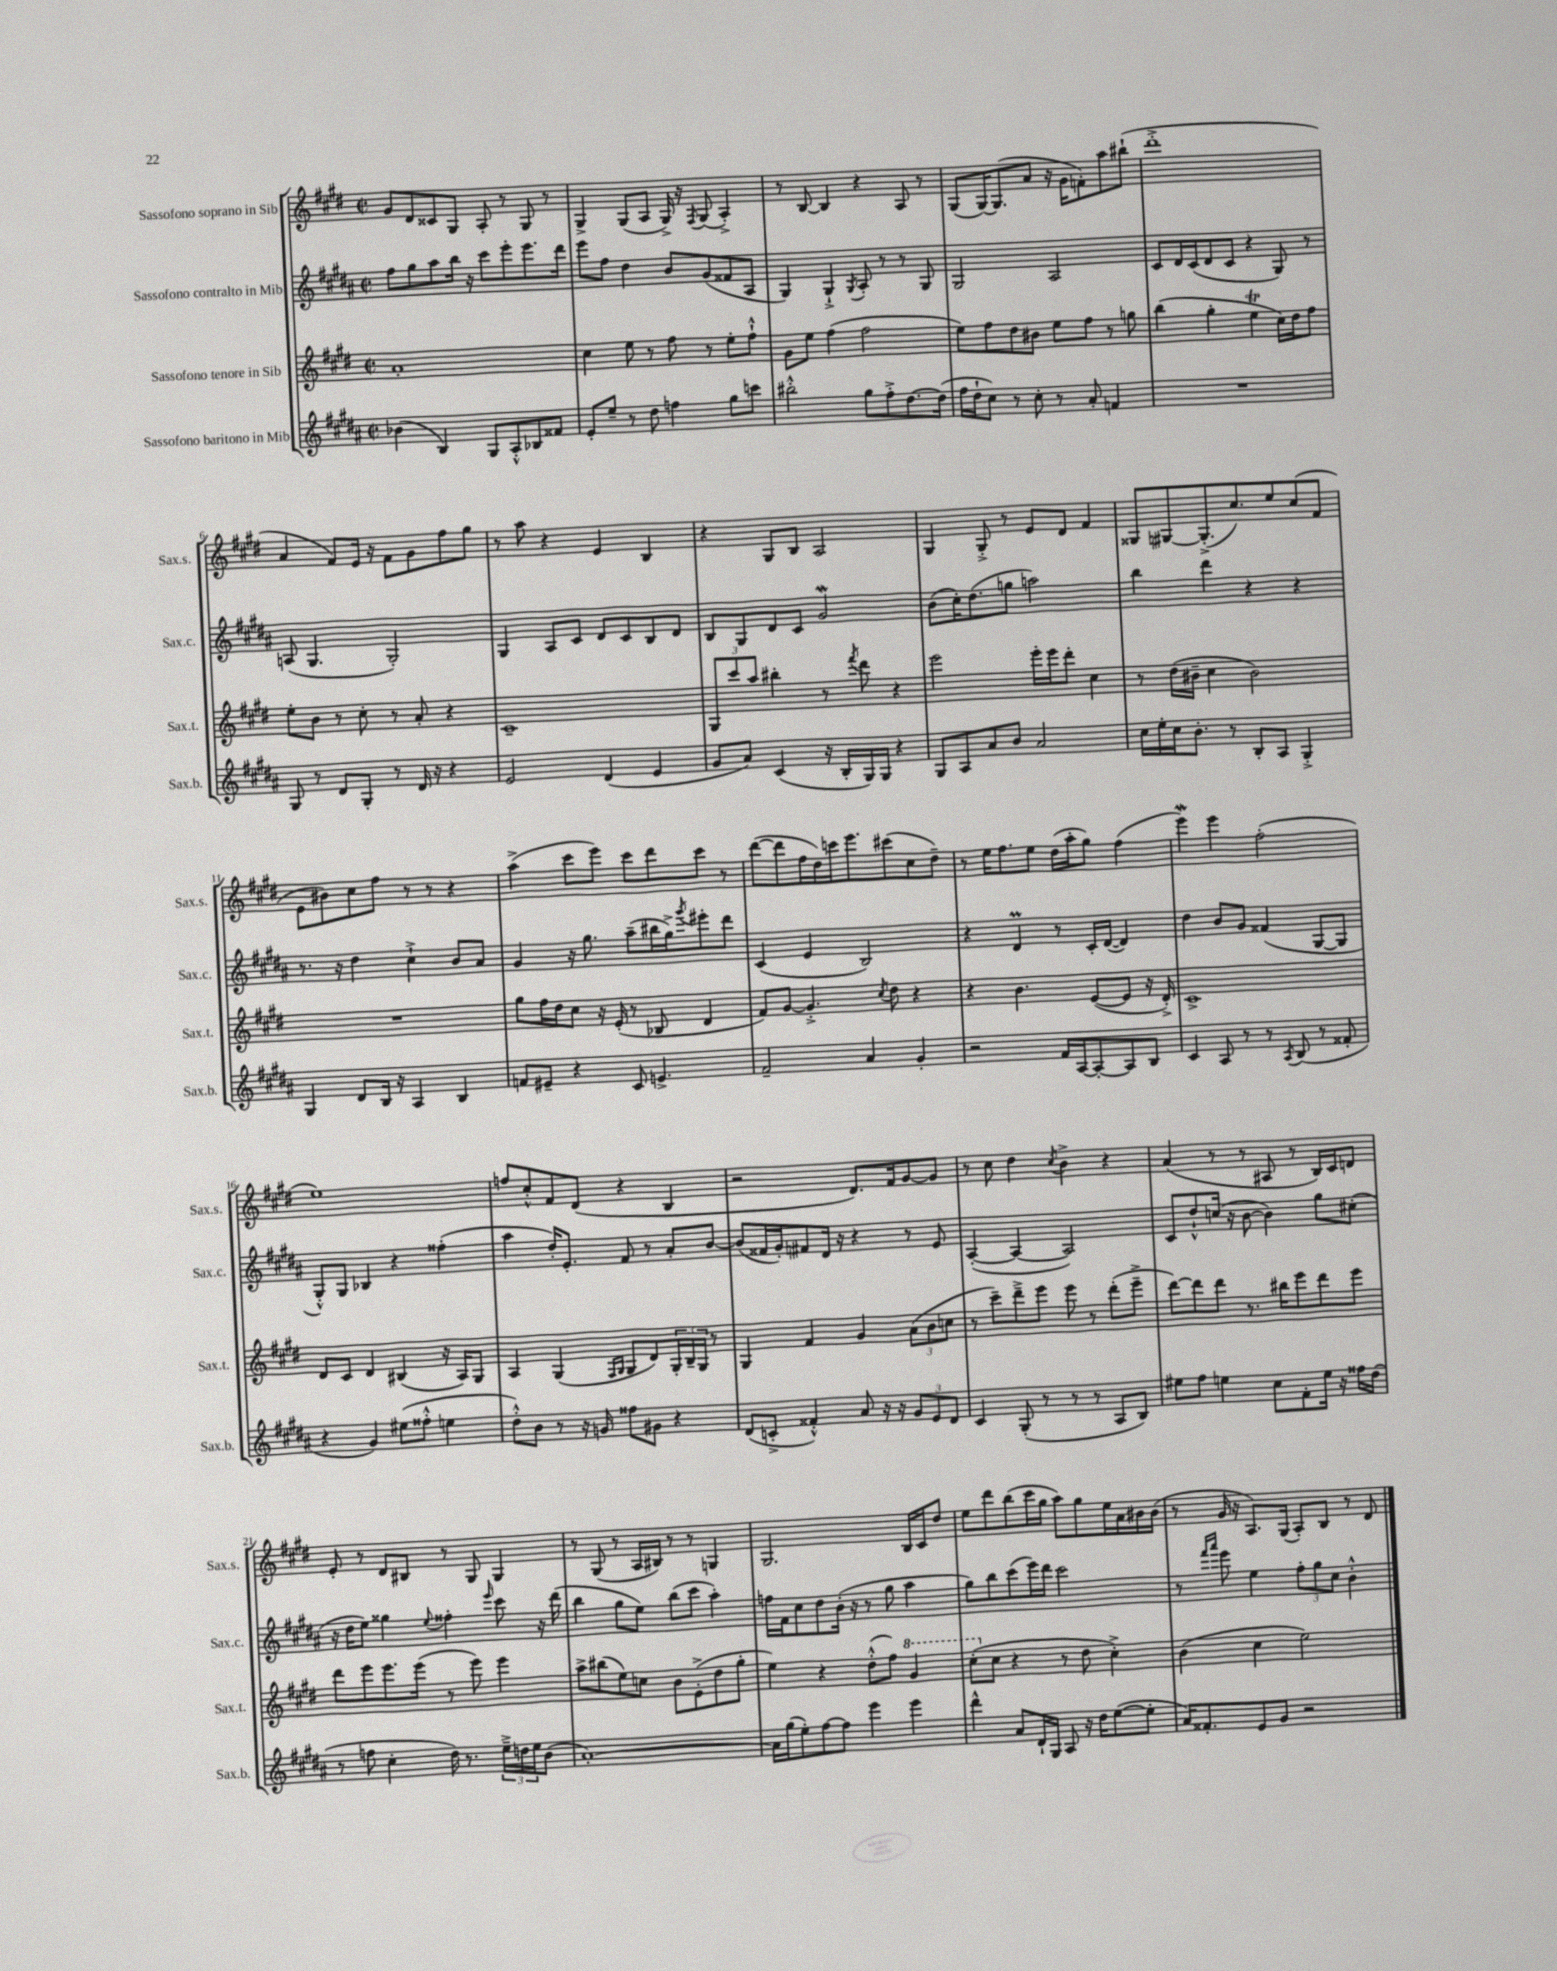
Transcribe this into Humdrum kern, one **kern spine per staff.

**kern	**kern	**kern	**kern
*staff4	*staff3	*staff2	*staff1
*clefG2	*clefG2	*clefG2	*clefG2
*k[f#c#g#d#a#]	*k[f#c#g#d#]	*k[f#c#g#d#a#]	*k[f#c#g#d#]
*M2/2	*M2/2	*M2/2	*M2/2
*met(c|)	*met(c|)	*met(c|)	*met(c|)
(4b-\	1a'	8ff#\L	8g#/L
.	.	8gg#\	8d#/
4B/)	.	8aa#\	8c##/
.	.	16bb\Jk	8G#/J
.	.	16r	.
8G#/L	.	8ccc#\L	8A'/
8A#'^^/	.	8eee'\	8r
8B-/	.	8.eee\	8G#/
8f##/J	.	.	8r
.	.	16ddd#\Jk	.
=	=	=	=
8e'/L	4cc#\	8eee\L	4G#^/
8ee~/J	.	8ff#\J	.
8r	8ee\	4dd#\	(8G#/L
8dd#\	8r	.	8A/J
4ff\	8ff#\	8b/L	16G#^/)
.	.	.	16r
.	.	.	8qF#/
.	8r	(8g#/	(8G#/
8gg#\L	8ee'\L	8f##/	4A'^/)
8ccc\J	8ff#`^^\J	8A#/J	.
=	=	=	=
2bb#'^^\	8g#\L	4G#/)	8r
.	8ee\J	.	[8B/
.	(4ff#\	4G#`^/	4B/]
.	.	8qG#/	.
8gg#\L	2ff#\	8A#'/	4r
8ff#'^\	.	8r	.
[8.dd#\	.	8r	8A/
.	.	8G#/	8r
(16dd#\]Jk	.	.	.
=	=	=	=
16ff#\LL	8ee\L)	2G#/	(8G#/L
16dd#`\J	.	.	.
8cc#\J)	8ff#\	.	[16G#/K)
.	.	.	(8.G#/]
8r	8dd#\	.	.
8cc#'\	8b#\J	.	8a/J
8r	8ee\L	2A#/	16r
.	.	.	16g#\LK
8a#'/	8ff#\J	.	8f'\)
4f/	8r	.	8aa\
.	8gg\	.	(8bb#`\J
=	=	=	=
1r	(4bb\	8c#/L	1ddd#'^
.	.	16d#/L	.
.	.	(16c#/J	.
.	4gg#'\	8d#/	.
.	.	8c#/J	.
.	4ee\	4r	.
.	16cc#\LL)	8G#/)	.
.	16dd#\J	.	.
.	8ff#\J	8r	.
=	=	=	=
8G#/	8ee'\L	(8A/	4a/
8r	8b\J	4.G#/	.
8d#/L	8r	.	8f#/L)
8G#'/J	8cc#'\	.	16e/Jk
.	.	.	16r
8r	8r	2G#'/)	8f#\L
16d#/	8a'/	.	8g#\
16r	.	.	.
4r	4r	.	8ff#\
.	.	.	8gg#\J
=	=	=	=
2e/	1c#~	4G#/	8r
.	.	.	8aa\
.	.	8A#/L	4r
.	.	8c#/J	.
(4d#/	.	8d#/L	4e/
.	.	8c#/	.
4e/	.	8B/	4B/
.	.	8d#/J	.
=	=	=	=
8g#/L	12G#/L	8B/L	4r
.	12ccc#/	.	.
8a#/J)	.	8G#/	.
.	12aa/J	.	.
(4c#/	4bb#'\	8d#/	8G#/L
.	.	8c#/J	8B/J
16r	8r	2g#/	2A/
16B'/LL	.	.	.
.	8qfff#/	.	.
16G#/)	8ddd#\	.	.
16G#/JJ	.	.	.
4r	4r	.	.
=	=	=	=
8G#/L	2eee\	(8b\L	4G#/
8A#/	.	16cc#'\K)	.
.	.	(8.dd#\	.
8a#/	.	.	8G#'^/
8b/J	.	8gg\J	8r
2a#/	16eee'\LL	2aa\)	8e/L
.	16eee\J	.	.
.	8ddd#'\J	.	8d#/J
.	4cc#\	.	4f#/
=	=	=	=
16cc#\LL	8r	4bb\	8G##/L
16ee'\	.	.	.
16cc#\J	(16dd#\LL	.	[8G#/
8.b'\J	16b#~\JJ	.	.
.	4cc#\	4ddd#\	(8.G#'^/]
8r	.	.	.
.	.	.	8.cc#/)
8B'/L	2b#\)	4r	.
8A#/J	.	.	8ee/
4G#'^/	.	4r	(8cc#/
.	.	.	8f#/J
=	=	=	=
4G#/	1r	8.r	8e\L
.	.	.	8b#\)
.	.	16r	.
8d#/L	.	4dd#\	8cc#\
16B/Jk	.	.	8ff#\J
16r	.	.	.
4A#/	.	4cc#`^\	8r
.	.	.	8r
4B/	.	8b/L	4r
.	.	8a#/J	.
=	=	=	=
8f/L	8gg#\L	4g#/	(4aa^\
8e#~/J	16ff#\L	.	.
.	16dd#\J	.	.
4r	8cc#\J	16r	8ccc#\L
.	.	8.gg#\	.
.	16r	.	8eee\J)
.	(16e'/	.	.
8c#/	8r	(8aa#~\L	8ccc#\L
4.e^/	8B-/	16bb#\L	8ddd#\
.	.	16gg#^\J)	.
.	.	8qggg#/	.
.	4d#/	8eee#'\	8ccc#\J
.	.	8ddd#\J	8r
=	=	=	=
2f#~/	8f#/L)	(4c#/	([8ddd#\L
.	[8g#/J	.	8ddd#\]
.	4.g#'^/]	4e/	16ff#\L
.	.	.	16dd#\)
.	.	.	16ccc\J
.	.	.	8.eee\
4a#/	.	2B/)	.
.	8qcc#/	.	.
.	8dd#\	.	(8ccc#\
4g#'/	4r	.	8cc#\
.	.	.	8dd#~\J)
=	=	=	=
2r	4r	4r	8r
.	.	.	16ee\LK
.	.	.	8.ff#\
.	4.b\	4d#/	.
.	.	.	8ee\J
16f#/LL	.	8r	(16dd#\LL
[16A#/J	.	.	16aa'\J
8A#'/_	([8e/L	16c#'/LL	8gg#\J)
.	.	([16d#/JJ	.
8A#/]	8e/]J	4d#/])	(4ff#\
8B/J	16r	.	.
.	16d#'^/)	.	.
=	=	=	=
4c#/	1c#^	4dd#\	4eee\)
8A#/	.	8b/L	4eee\
8r	.	8g#/J	.
8r	.	(4f##/	(2ff#'\
8qA#/	.	.	.
(8B/	.	.	.
8r	.	[8G#/L	.
8f##'/	.	8G#/]J	.
=	=	=	=
4r	8d#/L	8G#'^^/L)	1ee)
.	8c#/J	8G#/J	.
4g#/)	4d#/	4B-/	.
(8ee#\L	(4B#/	4r	.
8ff##'^^\J	.	.	.
4ee\	16r	(4ff##'\	.
.	16A/LK)	.	.
.	8G#/J	.	.
=	=	=	=
8dd#'^^\L)	4A/	4aa#\	8ff/L
8b\J	.	.	8cc#'^^/
8r	(4G#/	16dd#'/LK)	8f#/
.	.	8.e'/J	.
16r	.	.	(8d#/J
16g/	.	.	.
.	16qqF#/LL	.	.
.	16qqG#/JJ	.	.
8ff##\L	8G#/L	8f#/	4r
8g#\J	8d#/)	8r	.
4r	24G#'/L	8a#'/L	4B/
.	24B~/	.	.
.	24G#/JJ	.	.
.	8r	[8b/J	.
=	=	=	=
(8d#/L	4G#/	(8b/]L	2r
8c'^/J	.	16f##/L	.
.	.	16g#'/J)	.
4f##'^^/)	4f#/	8f#/	.
.	.	16d#/Jk	.
.	.	16r	.
8a#/	4g#/	4r	8.d#/L)
16r	.	.	.
16r	.	.	16f#/k
12g#/L	(12a\L	8r	[8g#/
12e/	12b\	.	.
.	.	8e/	8g#/]J
12d#/J	12cc\J	.	.
=	=	=	=
4c#/	8r	([4A#'/	8r
.	8ccc#~\L)	.	8cc#\
(8G#'/	8ddd#~^\	4A#/_	4dd#\
8r	8eee\J	.	.
.	.	.	8qcc#/
8r	8eee\	2A#/])	4b^\
8r	8r	.	.
8A#/L	(8ddd#'\L	.	4r
8B/J)	8eee~^\J	.	.
=	=	=	=
8ee#\L	[8ddd#\L)	8c#/L	(4a/
8ff#\J	8ddd#\]	8dd#`^^/	.
4ee\	8ddd#\J	(16cc/Jk	8r
.	.	16r	.
.	8.r	[8b\	8r
8cc#\L	.	4b\])	8A#/
.	16bb#\LK	.	.
8f#'\	8eee\	.	8r
16ee\Jk	8ddd#\	8gg#\L	16B/LL)
16r	.	.	16c#/J
16ff##\LL	8eee\J	(8cc#'\J	8d/J
(16dd#\JJ	.	.	.
=	=	=	=
8r	8ddd#\L	16r	8e'/
.	.	16dd#\LK	.
8ff\	8eee\	8ee\J)	8r
4cc#'\	8.eee\	4gg##\	8d#/L
.	.	.	8B#/J
.	(16eee\Jk	.	.
.	.	8qqee/	.
16dd#\)	8r	4ff##'\	8r
8.r	.	.	.
.	8eee\)	.	8G#/
.	.	16qqeee/	.
24ee~^\LL	4eee\	8ccc#\	4G#/
24dd\	.	.	.
24ee\J	.	.	.
(8b\J	.	16r	.
.	.	(16ddd#\	.
=	=	=	=
[1a#')	8aa^\L	4bb\	8r
.	(8bb#\	.	(8G#/
.	8ee\)	8gg#\L	8r
.	8cc\J	8ee\J)	16A/LL
.	.	.	16B#/JJ)
.	8b\L	(8bb\L	8r
.	(8e'^\	8ccc#\J	8r
.	8dd#\	4aa#'\)	4G/
.	8gg#'\J	.	.
=	=	=	=
16a#\]LL	4ee\)	16ff\LL	2.G#/
(16gg#\J	.	16f#\J	.
8ee'\)	.	8cc#\	.
[8ff#\	4r	8dd#\	.
8ff#\]J	.	(16b'\Jk	.
.	.	16r	.
4eee\	(8dd#'^^\L	8r	.
.	8ff#\J)	8gg#\	.
4eee\	4gg#/	4aa#\	16B/LL
.	.	.	16c#/J
.	.	.	8dd#/J
=	=	=	=
4ddd#^^\	(8ccc#'\L	8gg#\L)	8ee\L
.	8cc#\J	8bb\	8ddd#\
8a#/L	4r	(8ccc#\	(8bb\
16d#`/L	.	16eee\L)	16ccc#\L
16G#/JJ	.	16ddd#\JJ	16gg#\JJ
8A#/	8r	2ccc#\	8aa\L)
16r	8dd#\	.	8gg#\
16dd#\LK	.	.	.
([8ee\	4cc#'^\)	.	16ee\L
.	.	.	16a\
8ee'\]J	.	.	16b#\
.	.	.	(16b#\JJ
=	=	=	=
16a#/LK)	(4b\	8r	8r
8.f##'/	.	.	.
.	.	16qqfff#/LL	.
.	.	16qqaaa#/JJ	.
.	.	8eee\	16g#/
.	.	.	16r
8e/	4cc#\	4ee\	8.A/L)
8g#/J	.	.	.
.	.	.	(16G#/Jk
2r	2ee\)	12ff#'\L	8A'/L)
.	.	12gg#\	.
.	.	.	8B/J
.	.	12cc#\J	.
.	.	4b'^^\	8r
.	.	.	8d#/
==	==	==	==
*-	*-	*-	*-
